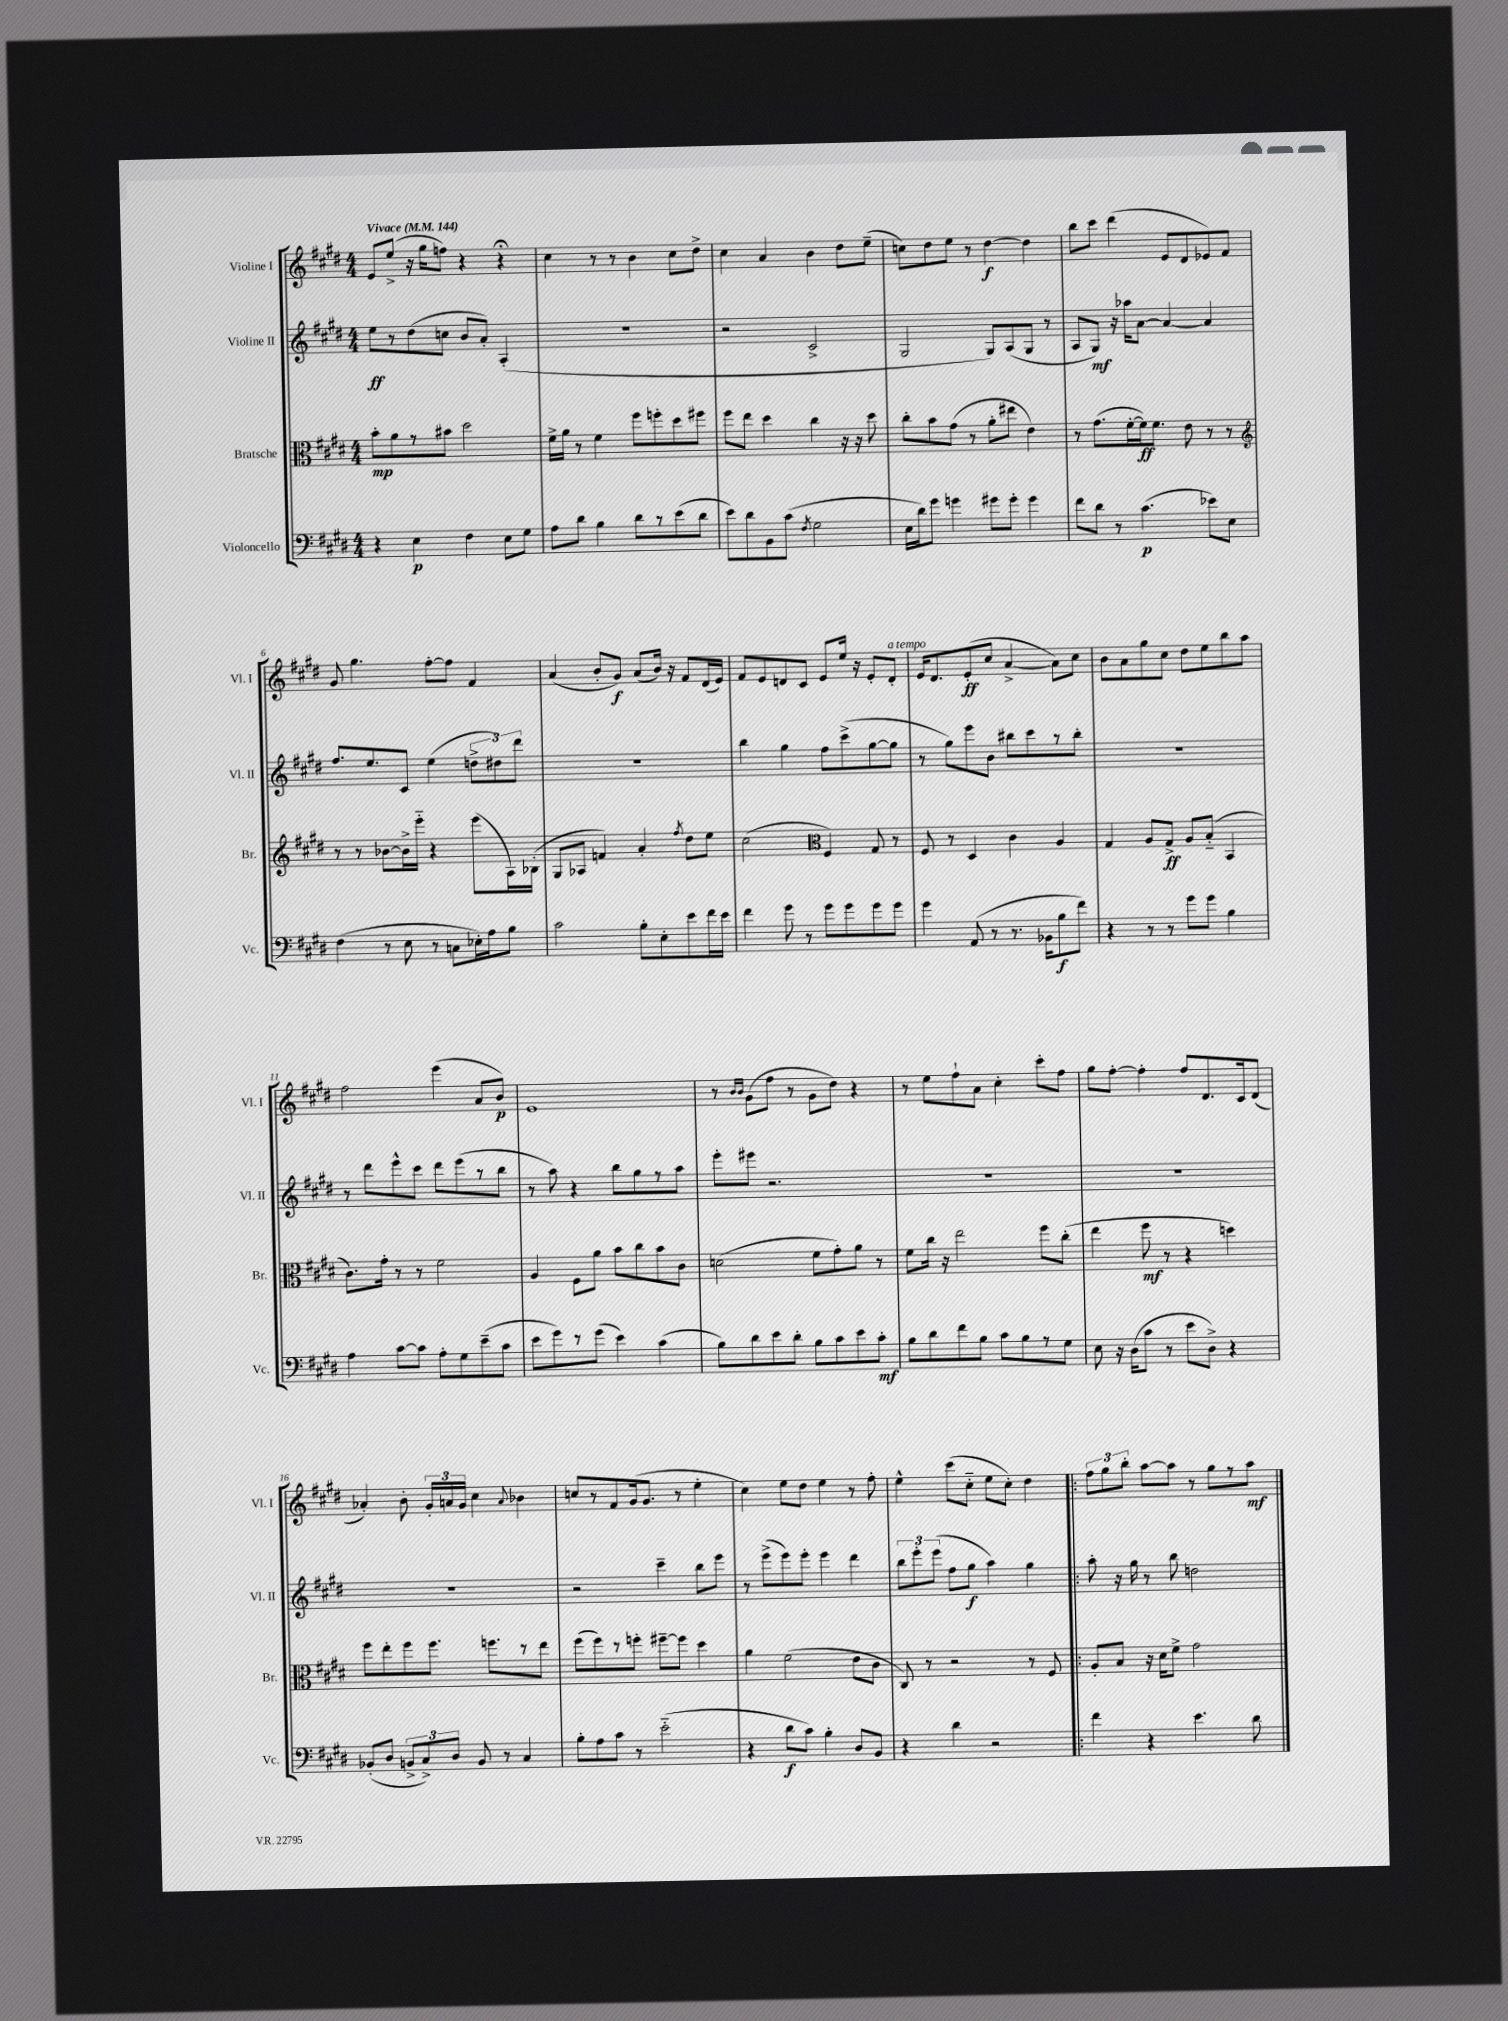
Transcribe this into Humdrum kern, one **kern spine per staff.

**kern	**dynam	**kern	**dynam	**kern	**dynam	**kern	**dynam
*part4	*part4	*part3	*part3	*part2	*part2	*part1	*part1
*staff4	*staff4	*staff3	*staff3	*staff2	*staff2	*staff1	*staff1
*I"Violoncello	*	*I"Bratsche	*	*I"Violine II	*	*I"Violine I	*
*I'Vc.	*	*I'Br.	*	*I'Vl. II	*	*I'Vl. I	*
*clefF4	*	*clefC3	*	*clefG2	*	*clefG2	*
*k[f#c#g#d#]	*	*k[f#c#g#d#]	*	*k[f#c#g#d#]	*	*k[f#c#g#d#]	*
*M4/4	*	*M4/4	*	*M4/4	*	*M4/4	*
*MM144	*	*MM144	*	*MM144	*	*MM144	*
=1	=1	=1	=1	=1	=1	=1	=1
!	!	!	!	!	!	!LO:TX:a:B:t=Vivace	!
4r	.	8b'\L	mp	8ee\L	ff	8e/L	.
.	.	8a\	.	8r	.	(8ee^/J	.
4E\	p	8r	.	(8dd#\	.	16r	.
.	.	.	.	.	.	16gg#\KL	.
.	.	8b#X\J	.	8ccn\J	.	8ffn\J)	.
4F#\	.	2dd#\	.	8b/L	.	4r	.
.	.	.	.	8a'/J)	.	.	.
8E\L	.	.	.	(4A'/	.	4r;<	.
8G#\J	.	.	.	.	.	.	.
=2	=2	=2	=2	=2	=2	=2	=2
8A\L	.	16f#^\LL	.	1r	.	4cc#\	.
.	.	16a\JJ	.	.	.	.	.
8d#\J	.	8r	.	.	.	.	.
4B\	.	4f#\	.	.	.	8r	.
.	.	.	.	.	.	8r	.
8d#\L	.	8ff#\L	.	.	.	4b\	.
8r	.	8ffn'\	.	.	.	.	.
(8e\	.	8dd#\	.	.	.	8cc#\L	.
8d#\J	.	8ff#X\J	.	.	.	8dd#^\J	.
=3	=3	=3	=3	=3	=3	=3	=3
8e\L)	.	8ff#\L	.	2r	.	4cc#\	.
8d#\	.	8ee\J	.	.	.	.	.
8BB\	.	4dd#\	.	.	.	4a/	.
(8c#\J	.	.	.	.	.	.	.
8qF#/	.	.	.	.	.	.	.
2G#\	.	4cc#\	.	2c#^/	.	4b\	.
.	.	16r	.	.	.	8dd#\L	.
.	.	16r	.	.	.	.	.
.	.	8dd#\	.	.	.	(8ee~\J	.
=4	=4	=4	=4	=4	=4	=4	=4
16E\LL	.	8cc#'\L	.	2G#/	.	8ccn\L)	.
16d#\J)	.	.	.	.	.	.	.
8g#\J	.	8b\	.	.	.	8dd#\	.
4gn\	.	(8g#\J	.	.	.	8ee\J	.
.	.	8r	.	.	.	8r	.
8g#X\L	.	8a'\L	.	8G#/L)	.	[4dd#\	f
8g#'\J	.	8ee#X\J	.	(8A/	.	.	.
4g#\	.	4e\)	.	8G#/J	.	4dd#\]	.
.	.	.	.	8r	.	.	.
=5	=5	=5	=5	=5	=5	=5	=5
8f#\L	.	8r	.	8A/L	.	8bb\L	.
8d#\J	.	(8.g#\L	.	8G#/J)	mf	8ccc#\J	.
8r	.	.	.	16r	.	(4ddd#\	.
.	.	[16f#'\L	.	16aa-X\KL	.	.	.
(4.c#\	p	16f#\J])	ff	[8a\J	.	.	.
.	.	8.f#\J	.	.	.	.	.
.	.	.	.	4a/_	.	8e/L	.
.	.	8e\	.	.	.	8d#/	.
8e-X\L)	.	8r	.	4a/]	.	8e-X/)	.
8E\J	.	8r	.	.	.	8f#/J	.
!!LO:LB:g=z
=6	=6	=6	=6	=6	=6	=6	=6
*	*	*clefG2	*	*	*	*	*
(4F#\	.	8r	.	8.ff#/L	.	8g#/	.
.	.	8r	.	.	.	4.gg#\	.
.	.	.	.	8.ee/	.	.	.
8r	.	[8b-X\L	.	.	.	.	.
8E\	.	16b-^\L]	.	8c#/J	.	.	.
.	.	16eee\JJ	.	.	.	.	.
8r	.	4r	.	(4ee\	.	[8ff#'\L	.
8Cn\L	.	.	.	.	.	8ff#\J]	.
16E-X'\L)	.	(8eee\L	.	12ddn^\L	.	4f#/	.
16A\J	.	.	.	.	.	.	.
.	.	.	.	12dd#X\)	.	.	.
8B\J	.	16A\L)	.	.	.	.	.
.	.	.	.	12ddd#\J	.	.	.
.	.	(16B-X'\JJ	.	.	.	.	.
=7	=7	=7	=7	=7	=7	=7	=7
2c#\	.	8G#/L	.	1r	.	(4a/	.
.	.	8A-X/J	.	.	.	.	.
.	.	4fn/)	.	.	.	8b'/L	.
.	.	.	.	.	.	8g#/J)	f
8B'\L	.	4a'/	.	.	.	(8a/L	.
8E'\	.	.	.	.	.	16b/Jk)	.
.	.	.	.	.	.	16r	.
.	.	8qff#/	.	.	.	.	.
8e\	.	8dd#\L	.	.	.	8f#/L	.
16f#\L	.	8ee\J	.	.	.	(16d#/L	.
16e\JJ	.	.	.	.	.	16e/JJ)	.
=8	=8	=8	=8	=8	=8	=8	=8
4f#\	.	(2cc#\	.	4bb\	.	8f#/L	.
.	.	.	.	.	.	8e/	.
8g#\	.	.	.	4gg#\	.	8dn/	.
8r	.	.	.	.	.	8c#/J	.
*	*	*clefC3	*	*	*	*	*
8g#\L	.	4F#/)	.	8ff#\L	.	8e/L	.
8g#\	.	.	.	(8ccc#^\	.	16ee/Jk	.
.	.	.	.	.	.	16r	.
8g#\	.	8G#/	.	[8gg#\	.	8e'/L	.
!	!	!	!	!	!	!LO:TX:a:i:t=a tempo	!
8g#\J	.	8r	.	8gg#\J]	.	8d'/J	.
=9	=9	=9	=9	=9	=9	=9	=9
4g#\	.	8F#/	.	8r	.	16e/KL	.
.	.	.	.	.	.	8.d#/	.
.	.	8r	.	8gg#\L)	.	.	.
(8AA/	.	4D#/	.	8eee\	.	(8e'/	ff
8r	.	.	.	8b\J	.	8cc#/J	.
8.r	.	4c#\	.	8bb#X\L	.	[4a^/	.
.	.	.	.	8ccc#\	.	.	.
16BB-X\KL	.	.	.	.	.	.	.
8B\	f	4A/	.	8r	.	8a\L])	.
8f#\J)	.	.	.	8bb#'\J	.	8cc#\J	.
=10	=10	=10	=10	=10	=10	=10	=10
4r	.	4G#/	.	1r	.	8b\L	.
.	.	.	.	.	.	8a\	.
8r	.	8A/L	.	.	.	8gg#\	.
8r	.	8G#^/J	ff	.	.	8cc#\J	.
8g#\L	.	8A/L	.	.	.	8dd#\L	.
8g#\J	.	(8B/J	.	.	.	8ee\	.
4B\	.	4BB/	.	.	.	8bb\	.
.	.	.	.	.	.	8aa\J	.
!!LO:LB:g=z
=11	=11	=11	=11	=11	=11	=11	=11
4A\	.	8.c#\L)	.	8r	.	2ff#\	.
.	.	.	.	8ddd#\L	.	.	.
.	.	16g#'\Jk	.	.	.	.	.
[8c#\L	.	8r	.	8eee^^\	.	.	.
8c#\J]	.	8r	.	8ccc#\J	.	.	.
8A'\L	.	2f#\	.	8ddd#\L	.	(4eee\	.
8G#\	.	.	.	(8eee\	.	.	.
(8e~\	.	.	.	8r	.	8a/L	.
8c#\J	.	.	.	8bb\J	.	8b/J)	p
=12	=12	=12	=12	=12	=12	=12	=12
8e\L	.	4A/	.	8r	.	1e	.
8g#\)	.	.	.	8aa\)	.	.	.
8r	.	8F#\L	.	4r	.	.	.
(8g#\J	.	8a\J	.	.	.	.	.
4e\)	.	8b\L	.	8bb\L	.	.	.
.	.	8cc#\	.	8gg#\	.	.	.
(4c#\	.	8b\	.	8r	.	.	.
.	.	8c#\J	.	8aa\J	.	.	.
=13	=13	=13	=13	=13	=13	=13	=13
8B\L)	.	(2dn\	.	8eee'\L	.	8r	.
.	.	.	.	.	.	16qqb/LL	.
.	.	.	.	.	.	16qqb/JJ	.
8d#\	.	.	.	8eee#X\J	.	(8g#\L	.
8e\	.	.	.	2.r	.	8ff#\J	.
8d#'\J	.	.	.	.	.	8r	.
8B\L	.	8f#\L	.	.	.	8g#\L	.
8c#\	.	8g#'\)	.	.	.	8dd#\J)	.
8e\	.	8a\J	.	.	.	4r	.
8c#'\J	mf	8r	.	.	.	.	.
=14	=14	=14	=14	=14	=14	=14	=14
8B\L	.	8f#\L	.	1r	.	8r	.
8d#\	.	16cc#\Jk	.	.	.	8ee\L	.
.	.	16r	.	.	.	.	.
8f#\	.	2ee\	.	.	.	8ff#`\	.
8B\J	.	.	.	.	.	8a\J	.
8c#\L	.	.	.	.	.	4cc#'\	.
8B\	.	.	.	.	.	.	.
8r	.	8ff#\L	.	.	.	8ccc#'\L	.
8G#\J	.	(8cc#'\J	.	.	.	8ff#\J	.
=15	=15	=15	=15	=15	=15	=15	=15
8E\	.	4ee\	.	1r	.	8gg#\L	.
16r	.	.	.	.	.	[8ff#'\J	.
(16D#\KL	.	.	.	.	.	.	.
8c#\J	.	8ff#\	mf	.	.	4ff#'\]	.
8r	.	8r	.	.	.	.	.
8e\L	.	4r	.	.	.	8ff#/L	.
8D#^\J)	.	.	.	.	.	8.d#/	.
4r	.	4ddn\)	.	.	.	.	.
.	.	.	.	.	.	16c#/k	.
.	.	.	.	.	.	(8d#/J	.
!!LO:LB:g=z
=16	=16	=16	=16	=16	=16	=16	=16
(8BB-X'/L	.	8ff#\L	.	1r	.	4a-X'/)	.
8D#/J	.	8ee'\	.	.	.	.	.
12BBn^/L	.	8ff#\	.	.	.	8b'\	.
12C#^/)	.	.	.	.	.	.	.
.	.	8.ff#\J	.	.	.	24g#'/LL	.
12D#/J	.	.	.	.	.	24an/	.
.	.	.	.	.	.	24g#/JJ	.
8BB/	.	.	.	.	.	4cc#\	.
.	.	8.ffn\L	.	.	.	.	.
8r	.	.	.	.	.	.	.
.	.	.	.	.	.	8qqa/	.
4C#/	.	8r	.	.	.	4b-X\	.
.	.	8ee\J	.	.	.	.	.
=17	=17	=17	=17	=17	=17	=17	=17
8B'\L	.	(8ff#\L	.	2r	.	8ccn/L	.
8A\	.	8ff#\)	.	.	.	8r	.
8c#\J	.	8r	.	.	.	8f#/	.
8r	.	8ffn'\J	.	.	.	(16g#/k	.
.	.	.	.	.	.	8.g#/J	.
(2e\	.	[8ff#X~\L	.	4ccc#~\	.	.	.
.	.	8ff#\J]	.	.	.	8r	.
.	.	4dd#\	.	8bb\L	.	4ee'\	.
.	.	.	.	8eee\J	.	.	.
=18	=18	=18	=18	=18	=18	=18	=18
4r	.	4a\	.	8r	.	4cc#\)	.
.	.	.	.	(8eee^\L	.	.	.
8d#\L	f	(2f#\	.	8eee\)	.	8ee\L	.
8c#\J)	.	.	.	8eee'\J	.	8dd#\J	.
4B'\	.	.	.	4eee\	.	4ee\	.
8D#/L	.	8e\L	.	4ddd#\	.	8r	.
8BB/J	.	8c#\J	.	.	.	8ff#'\	.
=19	=19	=19	=19	=19	=19	=19	=19
4r	.	8C#/)	.	12bb\L	.	4ee^^\	.
.	.	.	.	12eee'\	.	.	.
.	.	8r	.	.	.	.	.
.	.	.	.	(12eee\J	.	.	.
4d#\	.	2r	.	8ff#\L	.	(8ccc#\L	.
.	.	.	.	8gg#\J	f	8cc#\J	.
2r	.	.	.	4aa\)	.	8ee\L	.
.	.	.	.	.	.	8cc#'\J)	.
.	.	8r	.	4gg#\	.	4dd#\	.
.	.	8F#/	.	.	.	.	.
=20!|:	=20!|:	=20!|:	=20!|:	=20!|:	=20!|:	=20!|:	=20!|:
4f#\	.	8A'/L	.	8aa'\	.	12ff#\L	.
.	.	.	.	.	.	12gg#\	.
.	.	8B/J	.	16r	.	.	.
.	.	.	.	.	.	12bb'\J	.
.	.	.	.	16gg#\	.	.	.
4r	.	16r	.	8r	.	[8aa\L	.
.	.	16d#\KL	.	.	.	.	.
.	.	8f#^\J	.	8bb\	.	8aa\J]	.
4.e\	.	2g#\	.	2ddn\	.	8r	.
.	.	.	.	.	.	8gg#\L	.
.	.	.	.	.	.	8r	.
8d#\	.	.	.	.	.	8aa\J	mf
==	==	==	==	==	==	==	==
*-	*-	*-	*-	*-	*-	*-	*-
